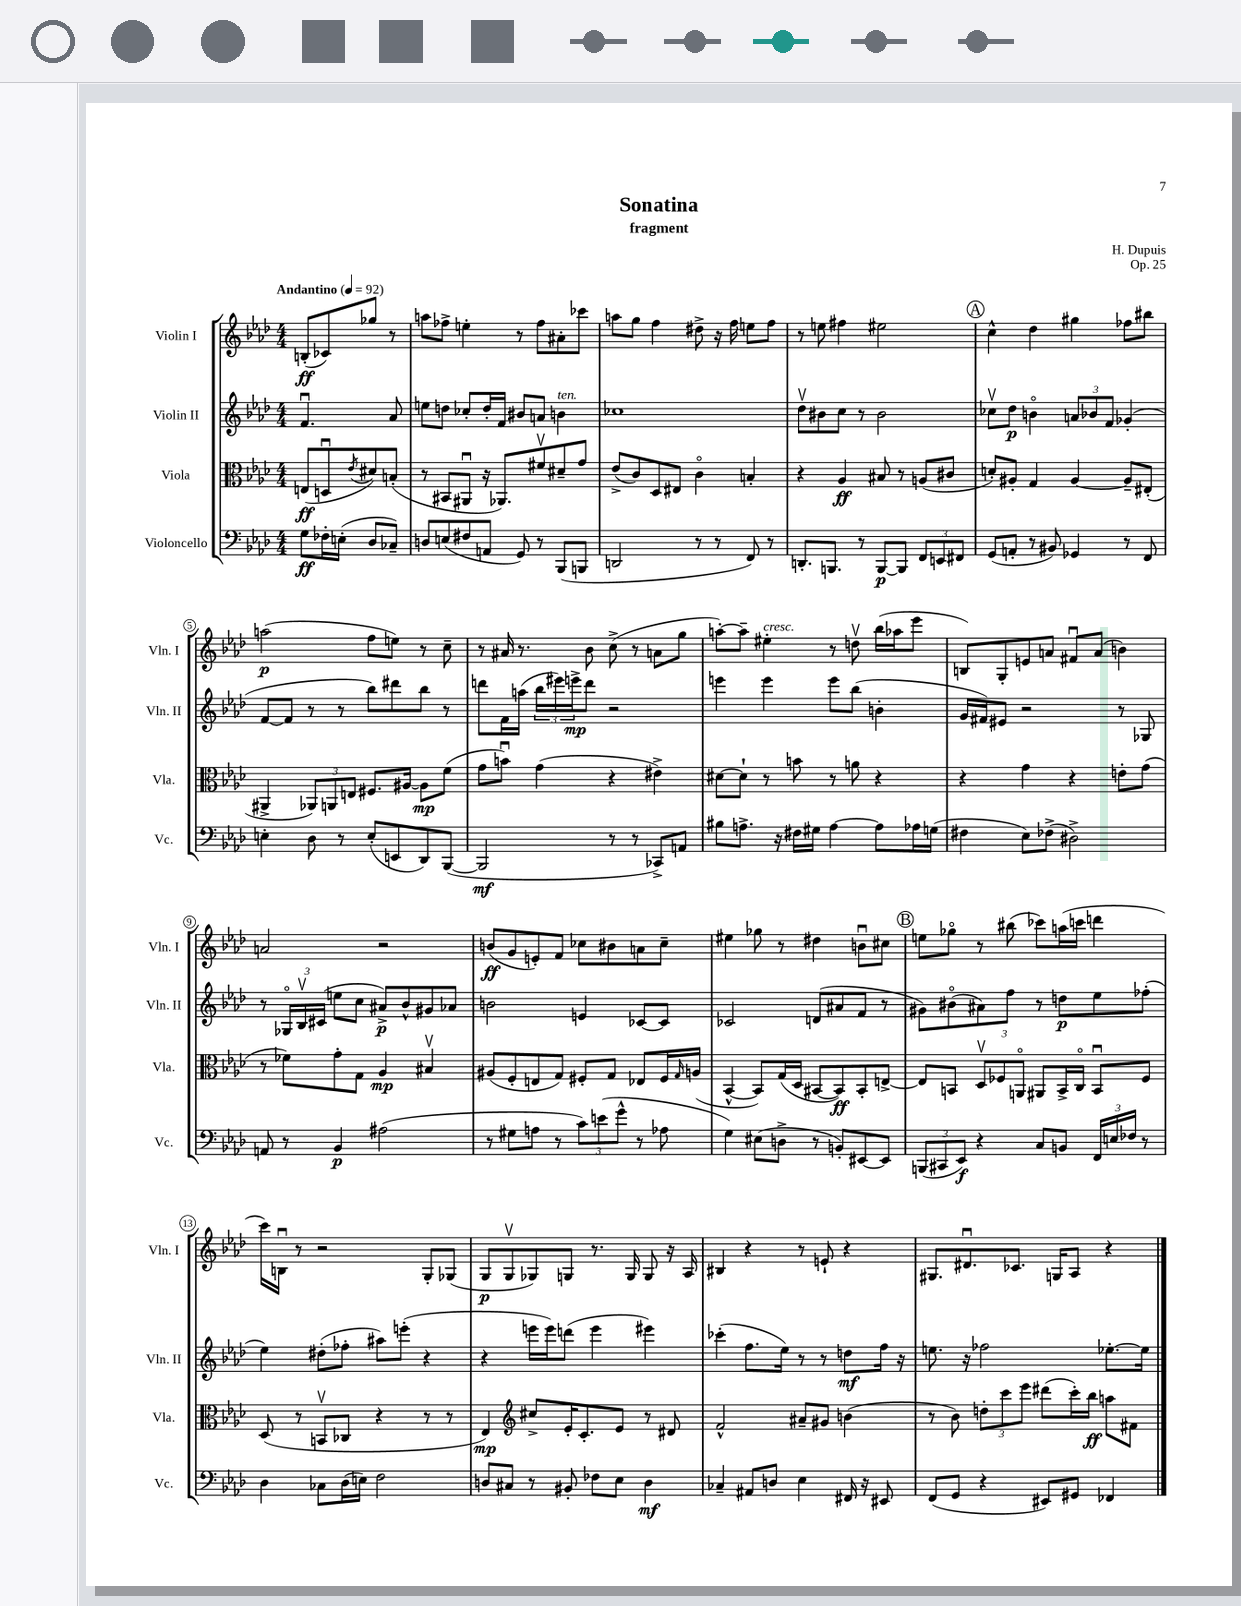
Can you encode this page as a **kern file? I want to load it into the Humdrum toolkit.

**kern	**dynam	**kern	**dynam	**kern	**dynam	**kern	**dynam
*part4	*part4	*part3	*part3	*part2	*part2	*part1	*part1
*staff4	*staff4	*staff3	*staff3	*staff2	*staff2	*staff1	*staff1
*I"Violoncello	*	*I"Viola	*	*I"Violin II	*	*I"Violin I	*
*I'Vc.	*	*I'Vla.	*	*I'Vln. II	*	*I'Vln. I	*
*clefF4	*	*clefC3	*	*clefG2	*	*clefG2	*
*k[b-e-a-d-]	*	*k[b-e-a-d-]	*	*k[b-e-a-d-]	*	*k[b-e-a-d-]	*
*M4/4	*	*M4/4	*	*M4/4	*	*M4/4	*
*MM92	*	*MM92	*	*MM92	*	*MM92	*
=	=	=	=	=	=	=	=
!	!	!	!	!	!	!LO:TX:a:B:t=Andantino	!
8G\L	ff	(8En/L	ff	4.fu/	.	(8Bn'/L	ff
16F-X'\L	.	8Dnu/	.	.	.	8c-X/)	.
(16En'\JJ	.	.	.	.	.	.	.
.	.	8qe-/	.	.	.	.	.
8D-/L	.	8d#X/)	.	.	.	8gg-X/J	.
8C-X~/J)	.	(8Bn'/J	.	8a-/	.	8r	.
=1	=1	=1	=1	=1	=1	=1	=1
8Dn/L	.	8r	.	8een\L	.	8aan\L	.
(8En/	.	8BB#X/L	.	8ddn\J	.	8ff-X^\J	.
8F#X/	.	8AA#Xu/J	.	8cc-X'/L	.	4een'\	.
8AAn/J	.	16r	.	16dd'/L	.	.	.
.	.	8.AA-X/L)	.	16f/JJ	.	.	.
8GG/)	.	.	.	8b#X/L	.	8r	.
8r	.	8f#Xv/	.	8an/J	.	8ff-\L	.
!	!	!	!	!LO:TX:a:i:t=ten.	!	!	!
(8BBB-/L	.	8d#X~/	.	4bn\	.	8a#X'\	.
8BBBn/J	.	8g/J	.	.	.	8ccc-X\J	.
=2	=2	=2	=2	=2	=2	=2	=2
2DDn/	.	(8e-^/L	.	1cc-X	.	8aan\L	.
.	.	8c/)	.	.	.	8gg\J	.
.	.	8D-/	.	.	.	4ff\	.
.	.	8E#X/J	.	.	.	.	.
8r	.	4c\	.	.	.	8dd#X^\	.
8r	.	.	.	.	.	16r	.
.	.	.	.	.	.	16ff\	.
8FF/)	.	4Bn'/	.	.	.	8een\L	.
8r	.	.	.	.	.	8ff\J	.
=3	=3	=3	=3	=3	=3	=3	=3
8.DDn'/L	.	4r	.	8dd-v\L	.	8r	.
.	.	.	.	8b#X\	.	8een\	.
8.BBBn/J	.	.	.	.	.	.	.
.	.	4A-/	ff	8cc\J	.	4ff#X\	.
8r	.	.	.	8r	.	.	.
[8BBB/L	p	8B#X/	.	2b#\	.	2ee#X\	.
8BBB/J]	.	8r	.	.	.	.	.
12FF/L	.	(8An/L	.	.	.	.	.
12EEn/	.	.	.	.	.	.	.
.	.	8c#X/J	.	.	.	.	.
12FF#X/J	.	.	.	.	.	.	.
!!LO:REH:place=s1:t=A
=4	=4	=4	=4	=4	=4	=4	=4
(8GG/L	.	8dn'/L)	.	8cc-Xv\L	.	4cc^^\	.
8AAn'/J	.	8A#X'/J	.	8dd-\J	p	.	.
8r	.	4G/	.	4bn\	.	4dd-\	.
8BB#X/)	.	.	.	.	.	.	.
4GG-X/	.	[4A#/	.	12an/L	.	4gg#X\	.
.	.	.	.	12b-X/	.	.	.
.	.	.	.	12f/J	.	.	.
8r	.	8A#~/L]	.	(4g-X'/	.	8ff-X\L	.
8FF/	.	(8E#X'/J	.	.	.	8bb#X\J	.
!!LO:LB:g=z
=5	=5	=5	=5	=5	=5	=5	=5
4En'\	.	4AA#X^/	.	[8f/L	.	(2aan\	p
.	.	.	.	8f/J]	.	.	.
8D-\	.	12AA-X/L)	.	8r	.	.	.
.	.	12AAn/	.	.	.	.	.
8r	.	.	.	8r	.	.	.
.	.	12En/J	.	.	.	.	.
(8E'/L	.	8.F#X/L	.	8bb-\L)	.	8ff\L	.
8EEn/	.	.	.	8ddd#X\	.	8een\J)	.
.	.	[16A#X/Jk	.	.	.	.	.
8DD-/)	.	8A#\L]	mp	8bb-\J	.	8r	.
([8BBB-/J	.	(8f\J	.	8r	.	8cc~\	.
=6	=6	=6	=6	=6	=6	=6	=6
2BBB-/]	mf	8g\L	.	8dddn\L	.	8r	.
.	.	8bnu\J)	.	16f\L	.	16a#X/	.
.	.	.	.	(16aan\JJ	.	8.r	.
.	.	(4g\	.	24bb-\LL	.	.	.
.	.	.	.	24eee#X\)	.	.	.
.	.	.	.	24eeen^\J	mp	.	.
.	.	.	.	8ddd\J	.	8b-\	.
8r	.	4r	.	2r	.	(8cc^\	.
8r	.	.	.	.	.	8r	.
8CC-X^/L)	.	4e#X^\)	.	.	.	8an\L	.
8AAn/J	.	.	.	.	.	8gg\J	.
=7	=7	=7	=7	=7	=7	=7	=7
8B#X\L	.	[8d#X\L	.	4eeen\	.	[8aan'\L)	.
8.An^\J	.	8d#`\J]	.	.	.	8aa~\J]	.
!	!	!	!	!	!	!LO:TX:a:i:t=cresc.	!
.	.	8r	.	4eee\	.	4ee#X'\	.
16r	.	.	.	.	.	.	.
16F#X\LL	.	8bn\	.	.	.	.	.
16G#X\JJ	.	.	.	.	.	.	.
[4A\	.	8r	.	8eee\L	.	8r	.
.	.	8an\	.	(8bb-\J	.	8ddnv\	.
8A\L]	.	4r	.	4bn'\	.	(16bb-\LL	.
.	.	.	.	.	.	16aa-X\J	.
16A-X\L	.	.	.	.	.	8eee-\J	.
(16Gn\JJ	.	.	.	.	.	.	.
=8	=8	=8	=8	=8	=8	=8	=8
4F#X\	.	4r	.	16g/LL	.	8Bn/L)	.
.	.	.	.	16f#X/J)	.	.	.
.	.	.	.	8e#X/J	.	8G'/	.
8E-\L)	.	4g\	.	2r	.	8en/	.
(8F-X^\J	.	.	.	.	.	8an/J	.
2D#X^\)	.	4r	.	.	.	8f#Xu/L	.
.	.	.	.	.	.	(8a/J	.
.	.	8en'\L	.	8r	.	4bn\)	.
.	.	(8g\J	.	8G-X/	.	.	.
!!LO:LB:g=z
=9	=9	=9	=9	=9	=9	=9	=9
8AAn/	.	8r	.	8r	.	2an/	.
8r	.	8f-X\L)	.	24G-X/LL	.	.	.
.	.	.	.	24B-v/	.	.	.
.	.	.	.	(24c#X/JJ	.	.	.
4BB-/	p	8g'\	.	8een\L	.	.	.
.	.	8G\J	.	8cc\J	.	.	.
(2A#X\	.	4A-/	mp	8a#X^/L)	p	2r	.
.	.	.	.	8b-^^/	.	.	.
.	.	4B#Xv/	.	8g#X/	.	.	.
.	.	.	.	8a-X/J	.	.	.
=10	=10	=10	=10	=10	=10	=10	=10
8r	.	(8A#X/L	.	2bn\	.	(8bn/L	ff
8G#X\L	.	8F'/	.	.	.	8g/	.
8An\J	.	8En/	.	.	.	8en'/)	.
8r	.	8G/J)	.	.	.	8f/J	.
12c\L)	.	8F#X'/L	.	4en/	.	8cc-X\L	.
(12en\	.	.	.	.	.	.	.
.	.	8G/J	.	.	.	8b#X\	.
12g^^\J	.	.	.	.	.	.	.
8r	.	8E-X/L	.	[8c-X/L	.	8an\	.
8A-X\	.	16F#/L	.	8c-/J]	.	8cc-~\J	.
.	.	16qqG/	.	.	.	.	.
.	.	(16An/JJ	.	.	.	.	.
=11	=11	=11	=11	=11	=11	=11	=11
4G\)	.	[4BB-^^/	.	2c-X/	.	4ee#X\	.
(8E#X\L	.	8BB-/L])	.	.	.	8gg-X\	.
8Dn^\J	.	(16G/L	.	.	.	8r	.
.	.	16D-/JJ	.	.	.	.	.
8r	.	[8BB#X/L	.	(8dn/L	.	4dd#X\	.
8BBn'/L)	.	8BB#/])	ff	8a#X/	.	.	.
[8EE#X/	.	8BB#'/	.	8f/J	.	8bnu\L	.
8EE#/J]	.	[8En^/J	.	8r	.	8cc#X\J	.
!!LO:REH:place=s1:t=B
=12	=12	=12	=12	=12	=12	=12	=12
(12BBBn/L	.	8E/L]	.	8g#X\L)	.	8een\L	.
12CC#X/	.	.	.	.	.	.	.
.	.	8BBn/J	.	(8b#X\	.	8gg-X\J	.
12EE-/J)	f	.	.	.	.	.	.
4r	.	12D-v/L	.	8a#X\)	.	8r	.
.	.	12F-X/	.	.	.	.	.
.	.	.	.	8ff\J	.	(8bb#X\	.
.	.	12AAn/J	.	.	.	.	.
8C/L	.	8AA#X/L	.	8r	.	8ccc-X\L)	.
8BBn/J	.	16BB^/L	.	8ddn\L	p	(16aan\L	.
.	.	16C/JJ	.	.	.	16cccn\JJ	.
24FF/LL	.	8BBu/L	.	8ee-\	.	4dddn\	.
24En/	.	.	.	.	.	.	.
24F-X/JJ	.	.	.	.	.	.	.
8r	.	8F-/J	.	(8ff-X'\J	.	.	.
!!LO:LB:g=z
=13	=13	=13	=13	=13	=13	=13	=13
4D-\	.	(8D-/	.	4ee-\)	.	16ccc\LL)	.
.	.	.	.	.	.	16Bnu\JJ	.
.	.	8r	.	.	.	8r	.
8C-X\L	.	8BBnv/L	.	(8dd#X'\L	.	2r	.
(16D-\L	.	8C-X/J	.	8ff-X'\J	.	.	.
16En\JJ)	.	.	.	.	.	.	.
2F\	.	4r	.	8aa#X\L)	.	.	.
.	.	.	.	(8eeen'\J	.	.	.
.	.	8r	.	4r	.	8G'/L	.
.	.	8r	.	.	.	(8G-X/J	.
=14	=14	=14	=14	=14	=14	=14	=14
8Dn/L	.	4E-/)	mp	4r	.	8G/L	p
8C#X/J	.	.	.	.	.	8Gv/	.
*	*	*clefG2	*	*	*	*	*
8r	.	8cc#X^/L	.	16eeen\LL	.	8G-X/)	.
.	.	.	.	16eee\J)	.	.	.
8BB#X'/	.	16e-'/K	.	(8dddn\J	.	8Gn/J	.
.	.	8.c'/	.	.	.	.	.
8F-X\L	.	.	.	4eee\	.	8.r	.
8E-\J	.	8e-/J	.	.	.	.	.
.	.	.	.	.	.	16G/	.
4D\	mf	8r	.	4eee#X\)	.	8G/	.
.	.	8d#X/	.	.	.	16r	.
.	.	.	.	.	.	16A-/	.
=15	=15	=15	=15	=15	=15	=15	=15
4C-X~/	.	2f^^/	.	(4ccc-X'\	.	4B#X/	.
8AA#X/L	.	.	.	8.ff\L	.	4r	.
8Dn/J	.	.	.	.	.	.	.
.	.	.	.	16ee-\Jk)	.	.	.
4E-\	.	8a#X~/L	.	8r	.	8r	.
.	.	8g#X/J	.	8r	.	8en`/	.
16FF#X/	.	(4bn\	.	8ddn\L	mf	4r	.
16r	.	.	.	.	.	.	.
8EE#X/	.	.	.	16ff\Jk	.	.	.
.	.	.	.	16r	.	.	.
=16	=16	=16	=16	=16	=16	=16	=16
(8FF/L	.	8r	.	8.een\	.	8.G#X/L	.
8GG/J	.	8b-\)	.	.	.	.	.
.	.	.	.	16r	.	8.d#Xu/	.
4r	.	12ddn'\L	.	2ff-X\	.	.	.
.	.	12ccc\	.	.	.	.	.
.	.	.	.	.	.	8.c-X/J	.
.	.	12eee-\J	.	.	.	.	.
8EE#X/L)	.	(8ddd#X\L	.	.	.	.	.
.	.	.	.	.	.	16Gn/KL	.
8GG#X/J	.	16ccc'\L)	.	.	.	8A-/J	.
.	.	16bb-\JJ	ff	.	.	.	.
4FF-X/	.	8aan\L	.	[8.ee-X'\L	.	4r	.
.	.	8f#X\J	.	.	.	.	.
.	.	.	.	16ee-\Jk]	.	.	.
==	==	==	==	==	==	==	==
*-	*-	*-	*-	*-	*-	*-	*-
